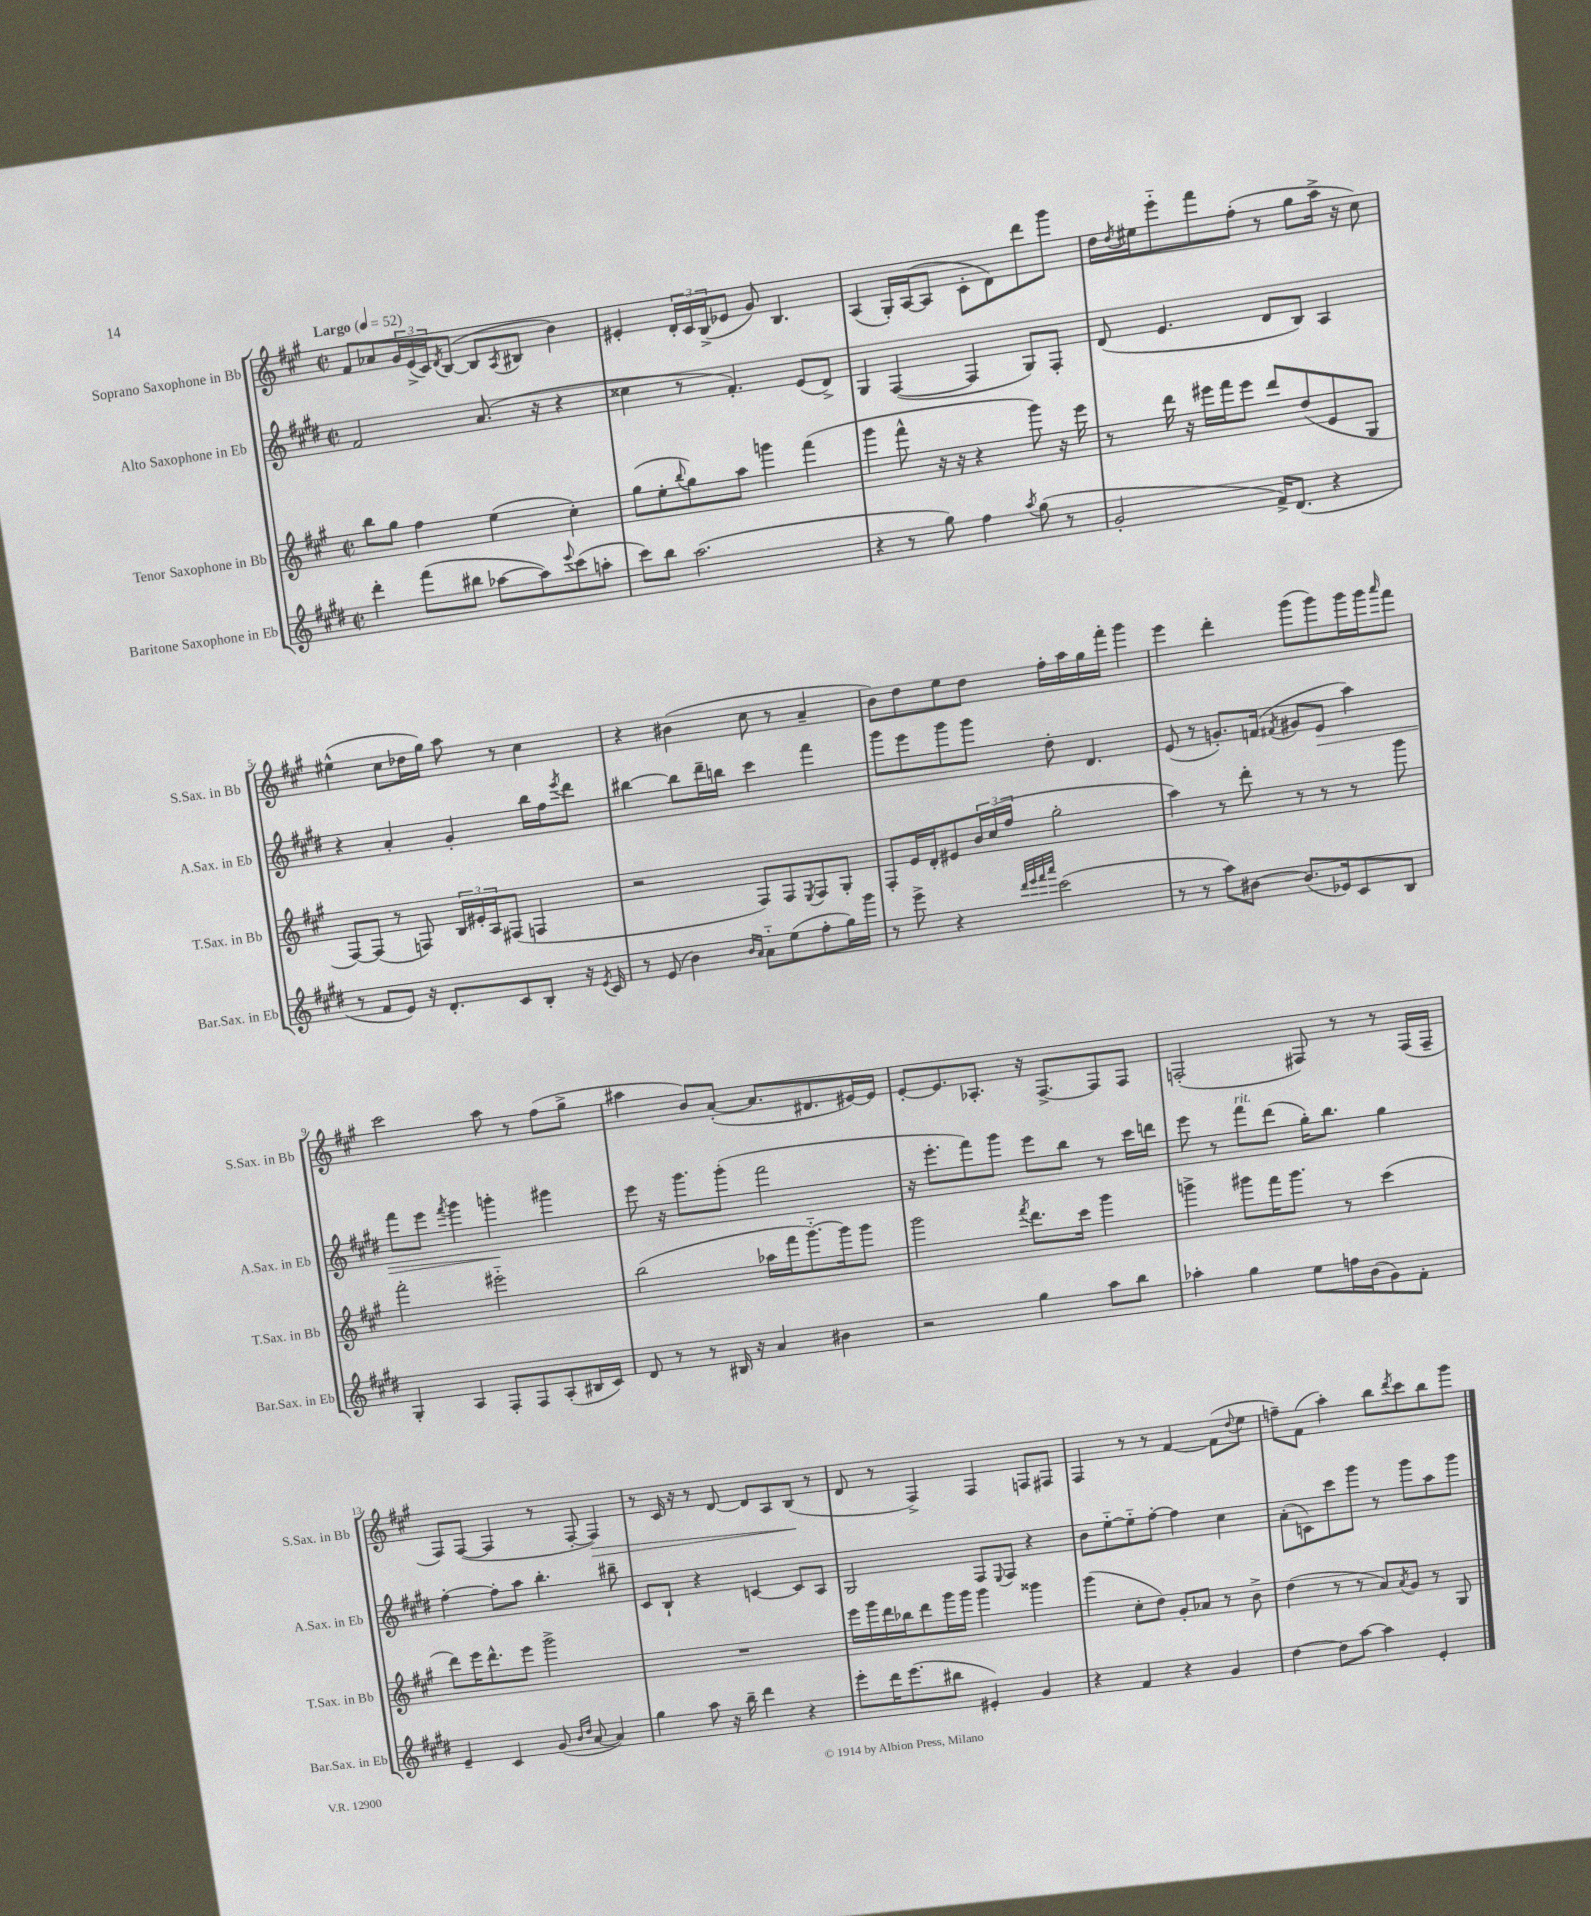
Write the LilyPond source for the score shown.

<<
\new StaffGroup <<
\new Staff = "s0" \with { instrumentName = "Soprano Saxophone in Bb" shortInstrumentName = "S.Sax. in Bb" } {
    \clef treble \key a \major \defaultTimeSignature \time 2/2 \tempo "Largo" 4 = 52
    fis'8 aes'8 \tuplet 3/2 { gis'16 e'16->( cis'16) } \acciaccatura { d'8 } b8~( b8 \acciaccatura { a8 } bis8 b'4) |
    eis'4-. \tuplet 3/2 { d'16-. cis'16 b16->( } ees'8 gis'8) b4. |
    a4( gis16-.) a16~( a8 cis'8-. d'8) d'''8 gis'''8 |
    d''16 \acciaccatura { d''8 } eis''16 e'''8-_ fis'''8 fis''8-.( r8 gis''8 a''16-> r16 cis''8) |
    eis''4-^( cis''8 des''16 gis''16) a''8 r8 cis''4 |
    r4 bis'4( cis''8 r8 a'4-- |
    b'8) d''8 e''8 d''8 fis''16-. a''16 gis''16 fis'''16-. gis'''4 |
    e'''4 d'''4-. gis'''8( gis'''8) gis'''16 gis'''16 \grace { a'''16 } fis'''8 |
    cis'''2 a''8 r8 fis''8( gis''8-> |
    ais''4 b'8) a'8~-.( a'8. dis'8. eis'16~) eis'16 |
    e'8~-. e'8. aes8.-. r16 fis8.~-> fis8 fis8 |
    f2-.( fis8) r8 r8 fis16( fis16-- |
    fis8) fis8~( fis4 r8 fis8~-. fis4\>) |
    r8 cis'16 r16 r8 d'8~ d'8 a8 b8\!( r8 |
    d'8 r8 fis4->) fis4 f8 fis8 |
    fis4 r8 r8 fis'4~ fis'8( \appoggiatura { d''8 } e''8 |
    f''8--) fis'8( a''4-.) b''8 \acciaccatura { d'''8 } cis'''8 b''8 gis'''8 \bar "|." |
}
\new Staff = "s1" \with { instrumentName = "Alto Saxophone in Eb" shortInstrumentName = "A.Sax. in Eb" } {
    \clef treble \key e \major \defaultTimeSignature \time 2/2
    fis'2 a'8.( r16 r4 |
    cisis''4 r8 fis'4.-.) e'8( dis'8->) |
    gis4 fis4~( fis4 gis8) fis8-. |
    dis'8( e'4. dis'8 b8) a4 |
    r4 a'4-. gis'4-. b''16 fis''16 \acciaccatura { e'''8 } dis'''8 |
    bis''4~ bis''8 dis'''16-- b''16 cis'''4 fis'''4 |
    gis'''8 e'''8 gis'''8 gis'''8 dis''8-. dis'4. |
    e'8( r8 g'8.-.) f'16( \acciaccatura { fis'8 } gis'8 e'8\> a''4) |
    fis'''8 e'''8 \acciaccatura { fis'''8 } gis'''4 g'''4-.\! gis'''4 |
    e'''8 r16 gis'''8. gis'''8-.( fis'''2 |
    r16 e'''8.-. fis'''8) gis'''8 e'''8 b''8 r8 cis'''16 d'''16 |
    e'''8 r8 fis'''8^\markup { \italic "rit." } dis'''8( gis''16-.) b''8. gis''4 |
    fis''4~-. fis''8-. a''8 b''4.-. bis''8-- |
    cis'8 b8-! r4 c'4~ c'8 a8 |
    gis2 fis8 \appoggiatura { e8 } fis8 r4 |
    b'8 e''8~-_ e''8-_ fis''8~-. fis''4 cis''4 |
    a'8-.( c'8) cis'''8 gis'''8 r8 gis'''8 a''8 gis'''8 \bar "|." |
}
\new Staff = "s2" \with { instrumentName = "Tenor Saxophone in Bb" shortInstrumentName = "T.Sax. in Bb" } {
    \clef treble \key a \major \defaultTimeSignature \time 2/2
    b''8 gis''8 fis''4 e''4( cis''4-.) |
    gis''8( e''8-. \appoggiatura { b''8 } gis''8) a''8 g'''4 fis'''4( |
    gis'''4 fis'''8-^ r16 r16 r4 gis'''8) r16 e'''16 |
    r8 d'''16 r16 eis'''16 fis'''16 eis'''8 d'''8 d''8( e'8 gis8 |
    fis8~) fis8( r8 f8) \tuplet 3/2 { b16 eis'16-. a16 } fis8( f4 |
    r2 fis8) fis8 \acciaccatura { e8 } fis8 gis8-. |
    fis8-. e'16 d'16-. eis'8 \tuplet 3/2 { b'16 cis''16( fis''16 } gis''2-. |
    a''4) r8 d'''8-. r8 r8 r8 gis'''8 |
    fis'''2-. eis'''2-_ |
    b''2( aes''16 fis'''16 gis'''8.~-_) gis'''16 gis'''8 |
    gis'''2 \acciaccatura { fis'''8 } d'''8. cis'''16 gis'''4 |
    g'''4-> gis'''8 fis'''16 gis'''8. r8 cis'''4( |
    d'''8) e'''16 d'''8.-^ e'''8 gis'''2-> |
    R1 |
    e'''16 gis'''16 d'''16 bes''16 d'''8 gis'''16 gis'''16 gis'''4 gisis'''4 |
    gis'''4( cis''8-. d''8) gis'8-. aes'8 r8 b'8-> |
    d''4( r8 r8 a'8) \acciaccatura { a'8 } gis'8 r8 gis8 \bar "|." |
}
\new Staff = "s3" \with { instrumentName = "Baritone Saxophone in Eb" shortInstrumentName = "Bar.Sax. in Eb" } {
    \clef treble \key e \major \defaultTimeSignature \time 2/2
    dis'''4-. fis'''8( bis''8 aes''8~ aes''8) \appoggiatura { e'''8 } cis'''8( a''8-. |
    cis'''8) b''8 a''2.( |
    r4 r8 gis''8) fis''4 \acciaccatura { a''8 } gis''8( r8 |
    gis'2-. fis'16->) dis'8.( r4 |
    r8 fis'8 e'8) r16 dis'8.-. cis'8 b8-. r16 \acciaccatura { e'8 } cis'16 |
    r8 e'8( b'4) \grace { b'16 a'16 } a'8-_ e''8( fis''8-. gis''16) gis'''16 |
    r8 e'''8-> r4 \grace { dis'''32 e'''32 fis'''32 a'''32 } cis'''2( |
    r8 r8 a''8) bis'8~ bis'8.( ees'16) cis'8 b8 |
    gis4-. a4 fis8-. fis8 a8-.( bis16 cis'16) |
    dis'8 r8 r8 bis16 r16 a'4 bis'4 |
    r2 gis''4 a''8 b''8 |
    aes''4-. gis''4 e''8 f''16 b'16( gis'8) fis'8-. |
    e'4-- cis'4 gis'8( \grace { b'16 dis''16 } a'8~ a'4) |
    gis''4 a''8 r16 b''16-- dis'''4 r4 |
    e'''8-. dis'''16 e'''8.( bis''8 eis'4-.) gis'4 |
    r4 fis'4 r4 gis'4 |
    dis''4~ dis''8 a''8~ a''4 e'4-. \bar "|." |
}
>>
>>
